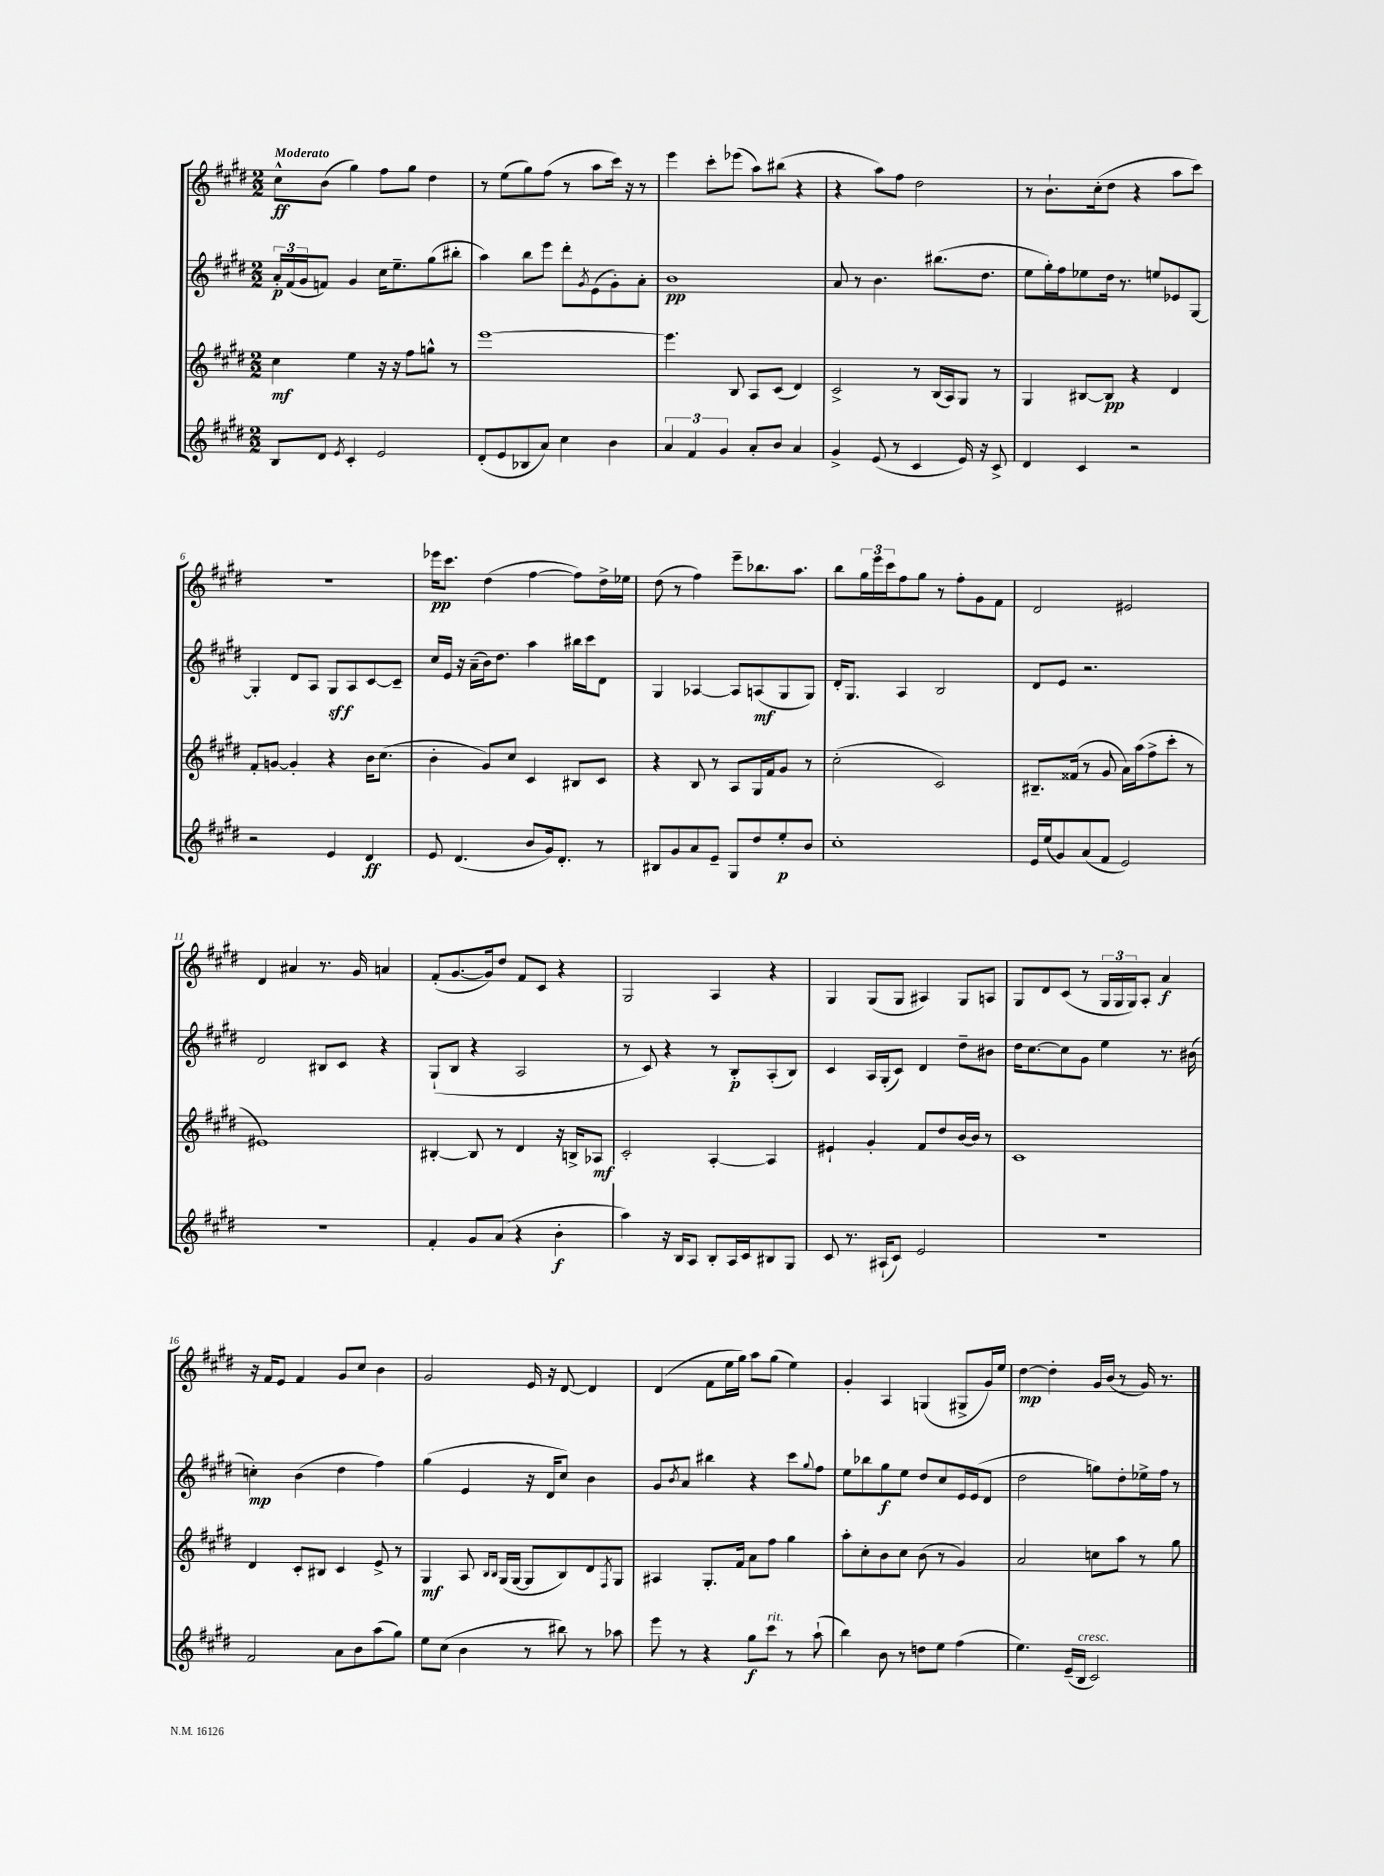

**kern	**kern	**kern	**kern
*staff4	*staff3	*staff2	*staff1
*clefG2	*clefG2	*clefG2	*clefG2
*k[f#c#g#d#]	*k[f#c#g#d#]	*k[f#c#g#d#]	*k[f#c#g#d#]
*M2/2	*M2/2	*M2/2	*M2/2
8B	4cc#	24a'	8cc#^^
.	.	(24f#	.
.	.	24g#	.
8d#	.	8f)	(8b
8qe	.	.	.
4c#'	4ee	4g#	4gg#)
2e	16r	16cc#	8ff#
.	16r	8.ee~	.
.	8ff#	.	8gg#
.	8gg^^	(8gg#	4dd#
.	8r	8bb#'	.
=	=	=	=
(8d#'	[1eee	4aa)	8r
8e	.	.	(8ee
8B-	.	8bb	8gg#)
8a)	.	8eee	(8ff#
4cc#	.	8ddd#'	8r
.	.	8qg#	.
.	.	(8e	8aa
4b	.	8g#')	16ccc#)
.	.	.	16r
.	.	8a'	8r
=	=	=	=
6a	4.eee]	1b	4eee
6f#	.	.	.
.	.	.	8ccc#'
6g#	.	.	.
.	8B	.	(8eee-
8a'	8A	.	8aa)
8b	(8c#	.	(8bb#
4a	4d#)	.	4r
=	=	=	=
4g#^	2c#^	8a	4r
.	.	8r	.
(8e	.	4.b	8aa)
8r	.	.	8ff#
4c#	8r	.	2dd#
.	(16B	(8.bb#	.
.	16A)	.	.
16e)	8G#	.	.
16r	.	8.dd#	.
8c#^	8r	.	.
=	=	=	=
4d#	4G#	8ee	8r
.	.	16gg#')	8.b`
.	.	16ff#	.
4c#	[8B#	8ee-	.
.	.	.	(16cc#'
.	8B#]	16dd#	8dd#
.	.	8.r	.
2r	4r	.	4r
.	.	8ee	.
.	4d#	8e-	8aa
.	.	[8G#	8ccc#)
=	=	=	=
2r	8f#'	4G#']	1r
.	[8g	.	.
.	4g']	8d#	.
.	.	8A	.
4e	4r	8G#	.
.	.	8A	.
4d#	16b	[8c#	.
.	(8.cc#	.	.
.	.	8c#~]	.
=	=	=	=
8e	4b'	16cc#	16eee-
.	.	16e	8.ccc#
(4.d#	.	16r	.
.	.	(16a~	.
.	8g#)	16b)	(4dd#
.	.	8.dd#	.
.	8cc#	.	.
8b	4c#	4aa	[4ff#
16g#)	.	.	.
8.d#'	.	.	.
.	8B#	16bb#	8ff#])
.	.	16ccc#	.
8r	8c#	8d#	16dd#^
.	.	.	16ee-
=	=	=	=
8B#	4r	4G#	(8dd#
8g#	.	.	8r
8a	8B	[4A-	4ff#)
8e~	8r	.	.
8G#	8A	8A-]	8eee~
8dd#	16G#	(8A	8.bb-
.	16f#	.	.
8ee'	8g#	8G#	.
.	.	.	8.aa
8b	8r	8G#)	.
=	=	=	=
1cc#'	(2cc#'	16d#'	8bb
.	.	8.G#	.
.	.	.	24gg#
.	.	.	24eee
.	.	.	24ccc#
.	.	4A	8ff#
.	.	.	8gg#
.	2c#)	2B	8r
.	.	.	8ff#'
.	.	.	8g#
.	.	.	8f#
=	=	=	=
16e	8.B#~	8d#	2d#
(16ee	.	.	.
8g#)	.	8e	.
.	(16f##	.	.
(8a	8r	2.r	.
8f#	8g#	.	.
2e)	16a)	.	2e#
.	(16aa	.	.
.	8ff#^	.	.
.	8ccc#'	.	.
.	8r	.	.
=	=	=	=
1r	1e#)	2d#	4d#
.	.	.	4a#
.	.	8B#	8.r
.	.	8c#	.
.	.	.	16g#
.	.	4r	4a
=	=	=	=
4f#'	[4B#'	(8G#`	(8f#'
.	.	8B	[8.g#
8g#	8B#]	4r	.
.	.	.	16g#])
(8a	8r	.	8dd#
4r	4d#	2A	8f#
.	.	.	8c#
4b'	16r	.	4r
.	16B^	.	.
.	8A-	.	.
=	=	=	=
4aa)	2c#'	8r	2G#
.	.	8c#)	.
16r	.	4r	.
16B	.	.	.
8A	.	.	.
8B'	[4A'	8r	4A
16A	.	8B'	.
16c#	.	.	.
8B#	4A]	(8A'	4r
8G#	.	8B)	.
=	=	=	=
8c#	4e#`	4c#	4G#
8.r	.	.	.
.	4g#'	16A	(8G#
(16A#`	.	(16G#'	.
8c#)	.	8c#)	8G#
2e	8f#	4d#	4A#)
.	8dd#	.	.
.	[16b	8dd#~	8G#
.	16b]	.	.
.	8r	8b#	8A
=	=	=	=
1r	1c#	16dd#	8G#
.	.	[8.cc#	.
.	.	.	8d#
.	.	8cc#]	(8c#
.	.	8g#	8r
.	.	4ee	24G#
.	.	.	24G#
.	.	.	24G#)
.	.	.	8A'
.	.	8.r	4a
.	.	(16b#	.
=	=	=	=
2f#	4d#	4cc')	16r
.	.	.	16f#
.	.	.	8e
.	8c#'	(4b	4f#
.	8B#	.	.
8a	4c#	4dd#	8g#
8b	.	.	8cc#
(8aa	8e^	4ff#)	4b
8gg#)	8r	.	.
=	=	=	=
8ee	4G#	(4gg#	2g#
(8cc#	.	.	.
4b	8A	4e	.
.	16qqB	.	.
.	16qqB	.	.
.	(16G#	.	.
.	[16G#	.	.
8r	8G#]	16r	16e
.	.	16d#	16r
8bb#)	8B)	8cc#)	[8d#
8r	8d#	4b	4d#]
.	8qF#	.	.
8aa-	8G#	.	.
=	=	=	=
8eee	4A#	8g#	(4d#
.	.	8qb	.
8r	.	8a	.
4r	8.G#'	4bb#	8f#
.	.	.	16ee
.	16f#	.	16gg#)
8gg#	8a	4r	8aa
8ccc#	8ff#	.	(8gg#
8r	4gg#	8ccc#	4ee)
.	.	8qqgg#	.
(8aa`	.	8ff#	.
=	=	=	=
4bb)	8aa'	8ee	4g#'
.	8cc#'	8bb-	.
8b	8b	8gg#	4A
8r	8cc#	8ee	.
8dd	(8b	8dd#	(4G
8ee	8r	8cc#	.
(4ff#	4g#)	16e	8G#^
.	.	(16e	.
.	.	8d#	16g#)
.	.	.	16ee
=	=	=	=
4.ee)	2a	2dd#	[4dd#
.	.	.	4dd#']
(16e~	.	.	.
16B	.	.	.
2c#)	8cc	8gg)	16g#
.	.	.	(16b
.	8aa	8dd#'	8r
.	8r	16ee-^	16g#)
.	.	16ff#	8.r
.	8gg#	8r	.
==	==	==	==
*-	*-	*-	*-
